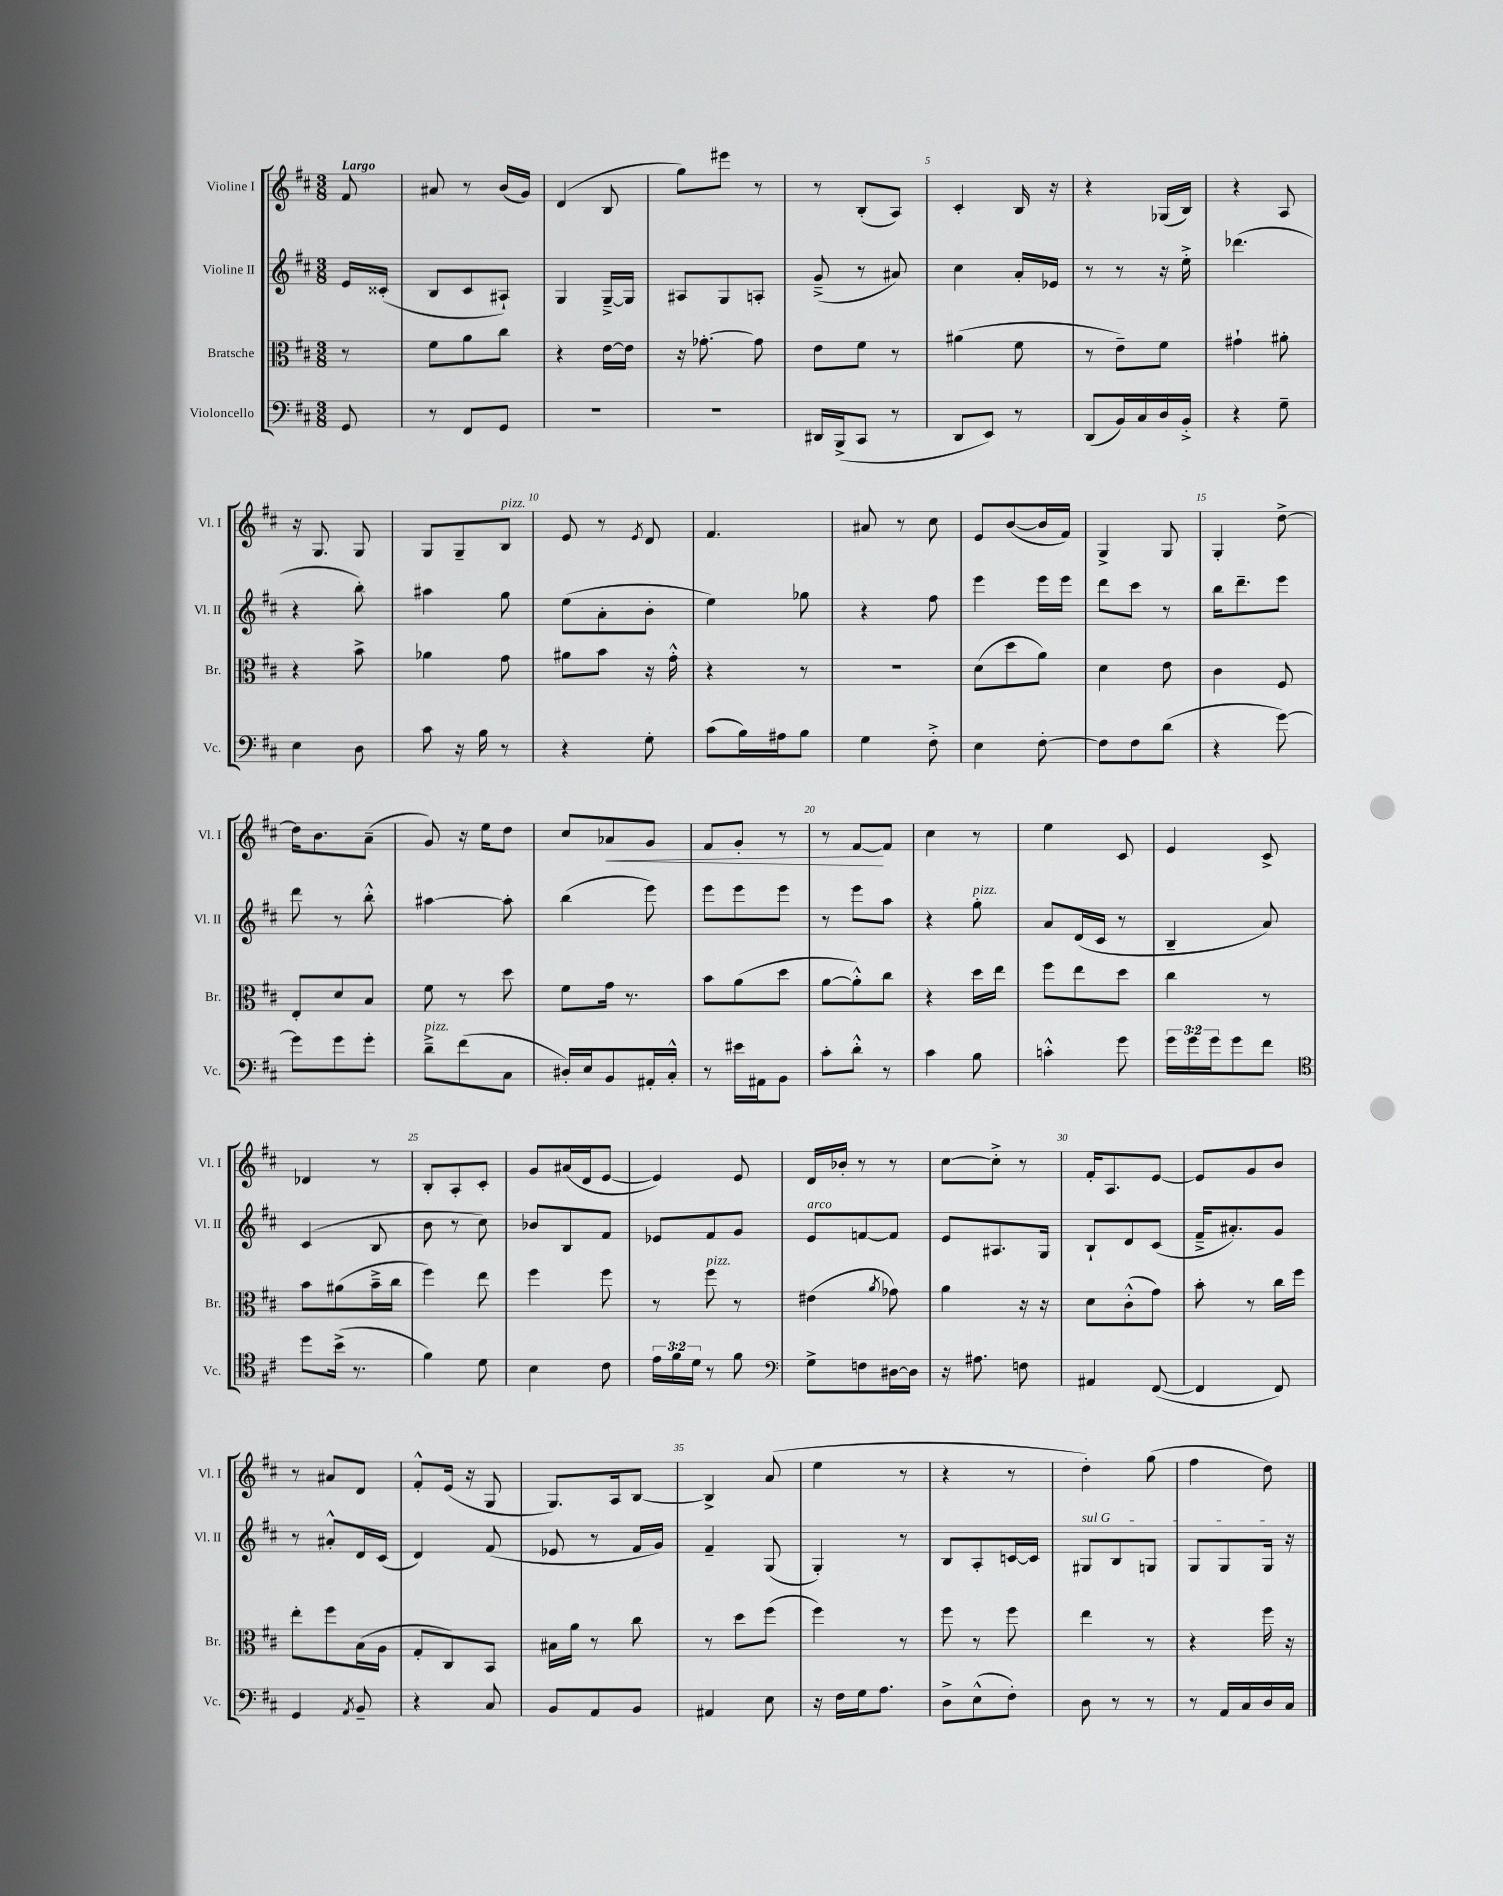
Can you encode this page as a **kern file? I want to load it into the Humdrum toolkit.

**kern	**kern	**kern	**kern
*staff4	*staff3	*staff2	*staff1
*clefF4	*clefC3	*clefG2	*clefG2
*k[f#c#]	*k[f#c#]	*k[f#c#]	*k[f#c#]
*M3/8	*M3/8	*M3/8	*M3/8
8GG	8r	16e	8f#
.	.	(16c##'	.
=	=	=	=
8r	8f#	8B	8a#
8FF#	8a	8c#	8r
8GG	8cc#	8A#`)	(16b
.	.	.	16g)
=	=	=	=
4.r	4r	4G	(4d
.	[16e	[16G~^	8B
.	16e]	16G]	.
=	=	=	=
4.r	16r	8A#	8gg)
.	[8.g-'	.	.
.	.	8G	8eee#
.	8g-]	8A'	8r
=	=	=	=
16DD#	8e	(8g~^	8r
(16BBB^	.	.	.
8CC#	8f#	8r	(8B'
8r	8r	8a#)	8A)
=	=	=	=
8DD	(4a#	4cc#	4c#'
8EE)	.	.	.
8r	8f#	16a'	16B
.	.	16e-	16r
=	=	=	=
(8DD	8r	8r	4r
16BB)	8e~)	8r	.
16C#	.	.	.
16D	8f#	16r	(16G-
16BB'^	.	16ee'^	16B)
=	=	=	=
4r	4g#`	(4.ddd-	4r
8G~	8a#'	.	8A
=	=	=	=
4E	4r	4r	16r
.	.	.	8.G
8D	8b^	8bb')	8G
=	=	=	=
8c#	4a-	4aa#	8G
16r	.	.	8G~
16B	.	.	.
8r	8g	8gg	8B
=	=	=	=
4r	8a#	(8ee	8e
.	8b	8a'	8r
.	.	.	8qe
8G'	16r	8b'	8d
.	16g'^^	.	.
=	=	=	=
(8c#	4r	4ee)	4.f#
16B)	.	.	.
16A#	.	.	.
8B	8r	8gg-	.
=	=	=	=
4G	4.r	4r	8a#
.	.	.	8r
8F#'^	.	8ff#	8cc#
=	=	=	=
4E	(8d	4eee	8e
.	8dd	.	([8b
[8F#'	8a)	16eee	16b]
.	.	16eee	16f#)
=	=	=	=
8F#]	4d	8ddd	4G^
8F#	.	8ccc#	.
(8d	8e	8r	8G
=	=	=	=
4r	4c#	16bb	4G'
.	.	8.ddd~	.
[8g)	8F#	8eee	[8dd^
=	=	=	=
8g]	8E'	8ddd	16dd]
.	.	.	8.b
8g	8d	8r	.
8g'	8B	8bb'^^	(8a~
=	=	=	=
8d~^	8f#	[4aa#	8g)
(8f#	8r	.	16r
.	.	.	16ee
8C#	8dd	8aa#']	8dd
=	=	=	=
16D#')	8f#	(4bb	8cc#
16E	.	.	.
8BB	16g	.	8a-
.	8.r	.	.
16AA#'	.	8eee)	8g
16C#'^^	.	.	.
=	=	=	=
8r	8b	8eee	8f#
16e#	(8a	8eee	8g'
16AA#	.	.	.
8BB	8dd	8eee	8r
=	=	=	=
8c#'	[8a	8r	8r
8d'^^	8a'^^])	8eee	[8f#
8r	8cc#	8aa	8f#]
=	=	=	=
4c#	4r	4r	4cc#
8B	16dd	8gg'	8r
.	16ee	.	.
=	=	=	=
4c'^^	8ff#	8a	4ee
.	8ee	(16d	.
.	.	16c#	.
8g	8dd	8r	8c#
=	=	=	=
24g	4cc#	4B~	4e
24g	.	.	.
24g	.	.	.
8g	.	.	.
8f#	8r	8a)	8c#^
=	=	=	=
*clefC4	*	*	*
8dd	8b	(4c#	4d-
(16b^	(8a#	.	.
8.r	.	.	.
.	16b~^	8B	8r
.	16cc#	.	.
=	=	=	=
4f#)	4ff#)	8b	8B'
.	.	8r	8A'
8d	8ee	8cc#)	8c#'
=	=	=	=
4B	4ff#	8b-	8g
.	.	8B	(16a#
.	.	.	16d
8c#	8ff#	8f#	[8e
=	=	=	=
24e	8r	8e-	4e])
24f#	.	.	.
24d	.	.	.
8r	8ff#	8f#	.
8f#	8r	8g	8e
=	=	=	=
*clefF4	*	*	*
8G^	(4e#	8e	16d
.	.	.	16b-'
8F	.	[8f	8r
.	8qa	.	.
[16D#	8g-)	8f]	8r
16D#]	.	.	.
=	=	=	=
16r	4a	8e	[8cc#
8.A#	.	.	.
.	.	8.A#	8cc#'^]
8F	16r	.	8r
.	16r	16G	.
=	=	=	=
4AA#	8d	8B`	16f#'
.	.	.	8.A
.	(8c#'^^	8d	.
([8FF#	8g)	(8c#	[8e
=	=	=	=
4FF#]	8b'	16f#~^	8e]
.	.	8.a#')	.
.	8r	.	8g
8FF#)	16cc#	8g	8b
.	16ff#	.	.
=	=	=	=
4GG	8ee'	8r	8r
.	8ff#	8a#'^^	8a#
8qAA	.	.	.
8BB~	(16B	16d	8d
.	16A	(16c#	.
=	=	=	=
4r	8G'	4d)	8f#'^^
.	8C#)	.	(16e
.	.	.	16r
8C#	8BB	(8f#	8G
=	=	=	=
8BB	16B#	8e-	8.G)
.	16a	.	.
8AA	8r	8r	.
.	.	.	16A
8BB	8cc#	16f#	[8B
.	.	16g)	.
=	=	=	=
4AA#	8r	4f#~	4B^]
.	8dd	.	.
8E	(8ff#	(8G	(8a
=	=	=	=
16r	4ff#)	4G')	4ee
16F#	.	.	.
16G	.	.	.
8.A	.	.	.
.	8r	8r	8r
=	=	=	=
8D^	8ff#	8B	4r
(8E^^	8r	8A'	.
8F#')	8ff#	[16c	8r
.	.	16c]	.
=	=	=	=
8D	4ee	8G#	4dd')
8r	.	8B	.
8r	8r	8G	(8gg
=	=	=	=
8r	4r	8G	4ff#
16AA	.	8G	.
16C#	.	.	.
16D	16ff#	16G	8dd)
16C#	16r	16r	.
==	==	==	==
*-	*-	*-	*-
